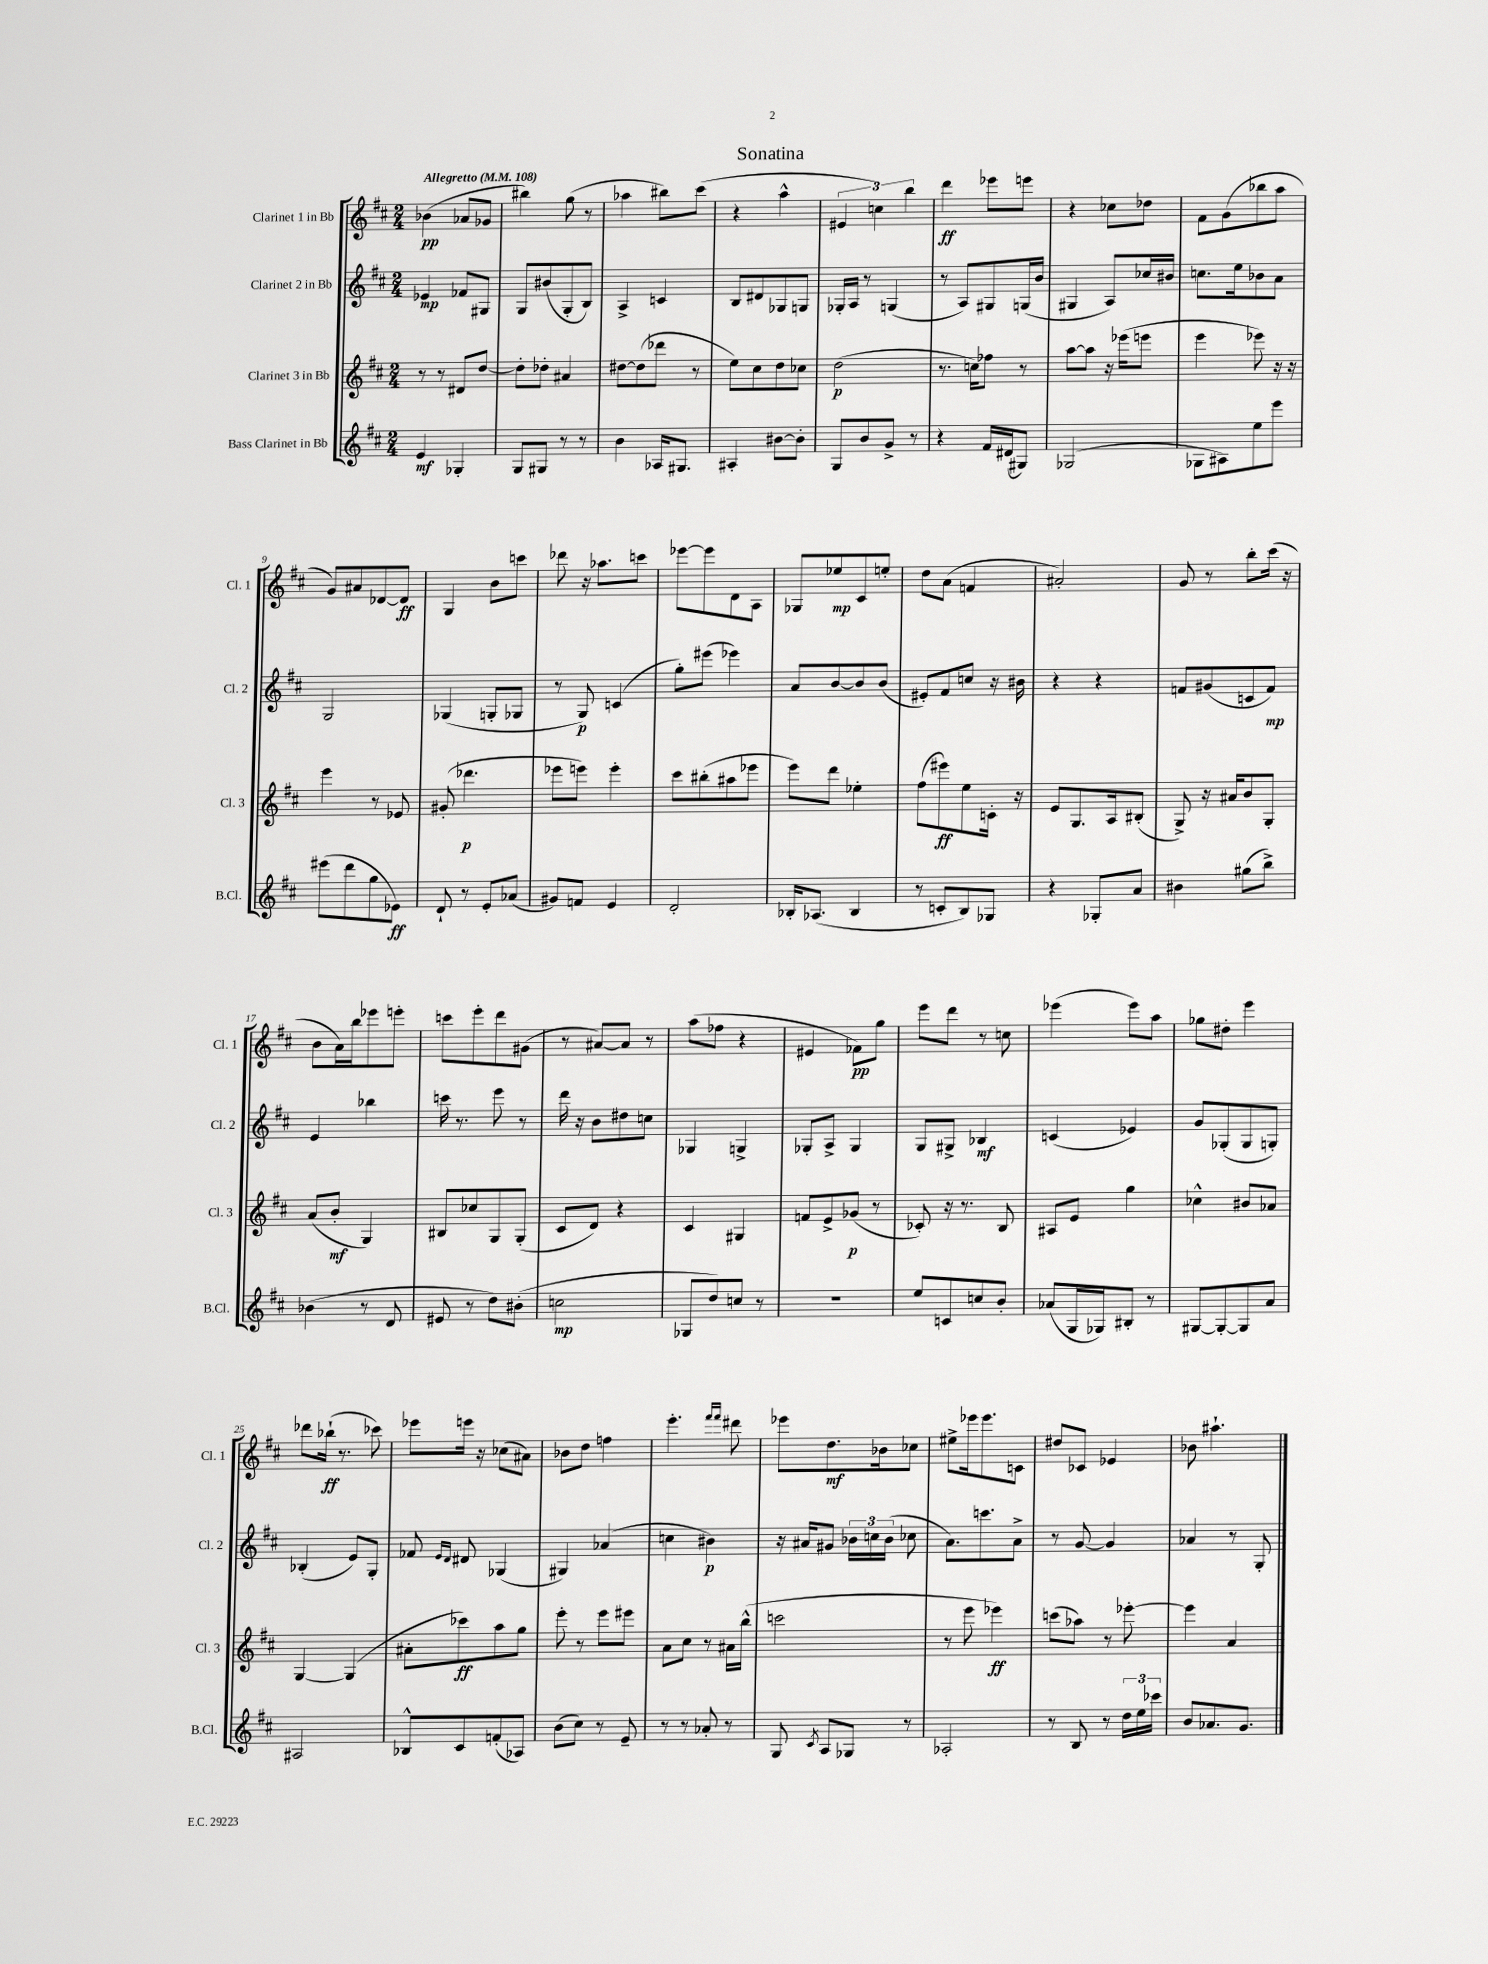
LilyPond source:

\header { title = "Sonatina" }
<<
\new StaffGroup <<
\new Staff = "s0" \with { instrumentName = "Clarinet 1 in Bb" shortInstrumentName = "Cl. 1" } {
    \clef treble \key d \major \numericTimeSignature \time 2/4 \tempo "Allegretto" 4 = 108
    \autoBeamOff bes'4\pp( aes'8[ ges'8] |
    bis''4) g''8( r8 |
    aes''4 bis''8[) cis'''8]( |
    r4 a''4-^ |
    \tuplet 3/2 { eis'4 c''4) b''4 } |
    d'''4\ff ees'''8[ e'''8] |
    r4 ces''8[ des''8] |
    fis'8[ g'8( bes''8 a''8] |
    g'8[) ais'8 des'8~ des'8]\ff |
    g4 b'8[ c'''8] |
    des'''8 r16 aes''8.[ c'''8] |
    ees'''8[~ ees'''8 d'8 a8] |
    ges8[ ees''8\mp cis'8 e''8]-. |
    d''8[ a'8]( f'4 |
    ais'2-.) |
    g'8 r8 b''8[-. cis'''16]( r16 |
    b'8[ a'16) b''16 ees'''8 e'''8]-. |
    c'''8[ e'''8-. d'''8 gis'8]( |
    r8 ais'8[~) ais'8] r8 |
    a''8[( fes''8] r4 |
    eis'4 fes'8[\pp) g''8] |
    e'''8[ d'''8] r8 c''8 |
    ees'''4( ees'''8[) a''8] |
    ges''8[ dis''8]-. e'''4 |
    des'''8[ bes''16]-!\ff( r8. ces'''8) |
    ees'''8[ e'''16] r16 ces''8[( ais'8]) |
    bes'8[ d''8] f''4 |
    e'''4.-. \grace { fis'''16[ fis'''16] } dis'''8 |
    ees'''8[ d''8.\mf bes'16 ces''8] |
    eis''8[-> ees'''16 ees'''8. c'8] |
    dis''8[ ces'8] ees'4 |
    bes'8 ais''4.-! \bar "|." |
}
\new Staff = "s1" \with { instrumentName = "Clarinet 2 in Bb" shortInstrumentName = "Cl. 2" } {
    \clef treble \key d \major \numericTimeSignature \time 2/4
    \autoBeamOff ees'4\mp fes'8[ gis8] |
    g8[ bis'8( g8-. b8]) |
    a4-> c'4 |
    b8[ dis'8 ges8 g8] |
    ges16[-. a16] r8 g4( |
    r8 a8[) gis8 g16( b'16] |
    gis4 a8[) ces''16 bis'16] |
    c''8.[ e''16 bes'8 a'8] |
    g2 |
    ges4( g8[-. ges8] |
    r8 g8\p) c'4( |
    g''8[-.) eis'''8]( ees'''4) |
    a'8[ b'8~ b'8 b'8]( |
    eis'8[-.) fis'8 c''8] r16 bis'16 |
    r4 r4 |
    f'8[ gis'8( c'8 f'8]\mp) |
    e'4 bes''4 |
    c'''16 r8. e'''8 r8 |
    d'''16 r16 b'8[ dis''8 c''8] |
    ges4 g4-> |
    ges8[-. a8]-> ges4 |
    g8[ gis8]-> bes4\mf |
    c'4( ees'4) |
    g'8[ ges8-.( ges8 g8]-.) |
    bes4-.( e'8[) g8]-. |
    fes'8 \grace { e'16[ d'16] } dis'8 ges4( |
    gis4) aes'4( |
    c''4 bis'4\p) |
    r16 ais'16[ gis'8] \tuplet 3/2 { bes'16[ c''16 bes'16]( } ces''8 |
    a'8.[) c'''8. a'8]-> |
    r8 g'8~ g'4 |
    aes'4 r8 g8-. \bar "|." |
}
\new Staff = "s2" \with { instrumentName = "Clarinet 3 in Bb" shortInstrumentName = "Cl. 3" } {
    \clef treble \key d \major \numericTimeSignature \time 2/4
    \autoBeamOff r8 r8 dis'8[ d''8]~ |
    d''8[-. des''8]-. ais'4 |
    dis''8[~ dis''8( des'''8] r8 |
    e''8[) cis''8 d''8 ces''8] |
    d''2\p( |
    r8. c''16[) fes''8] r8 |
    a''8[~ a''8] r16 ees'''16[( e'''8] |
    e'''4 ees'''8) r16 r16 |
    e'''4 r8 ees'8 |
    gis'8-.( des'''4.\p |
    ees'''8[ e'''8]) e'''4-. |
    cis'''8[ bis''8-.( ais''8 ees'''8] |
    e'''8[) d'''8] ees''4-. |
    fis''8[( eis'''8\ff) e''8 c'16]-. r16 |
    e'8[ g8. a16 bis8]-.( |
    g8->) r16 ais'16[ b'8 g8]-. |
    a'8[( b'8]-.\mf g4) |
    bis8[ ces''8 g8 g8]-.( |
    cis'8[ d'8]) r4 |
    cis'4 gis4 |
    f'8[ e'8-> ges'8]\p( r8 |
    ces'8-.) r16 r8. b8 |
    ais8[ e'8] g''4 |
    ces''4-^ bis'8[ aes'8] |
    g4~ g4( |
    ais'8[-. ces'''8\ff) a''8 g''8] |
    e'''8-. r8 e'''8[ eis'''8] |
    a'8[ cis''8] r8 ais'16[ b''16]-^( |
    c'''2 |
    r8 e'''8 ees'''4\ff) |
    c'''8[( aes''8]) r8 ees'''8~-. |
    ees'''4 a'4 \bar "|." |
}
\new Staff = "s3" \with { instrumentName = "Bass Clarinet in Bb" shortInstrumentName = "B.Cl." } {
    \clef treble \key d \major \numericTimeSignature \time 2/4
    \autoBeamOff e'4\mf ges4-. |
    g8[ gis8] r8 r8 |
    b'4 aes16[ gis8.] |
    ais4-. bis'8[~ bis'8]-. |
    g8[ b'8 g'8]-> r8 |
    r4 fis'16[ dis'16( gis8]) |
    ges2( |
    ges8[ ais8) e''8 e'''8] |
    eis'''8[( d'''8 g''8 ees'8]\ff) |
    d'8-! r8 e'8[-. aes'8]( |
    gis'8[) f'8] e'4 |
    d'2-. |
    bes16[-. aes8.]( bes4 |
    r8 c'8[-. b8) ges8] |
    r4 ges8[-. a'8] |
    bis'4 gis''8[( b''8]->) |
    bes'4( r8 d'8 |
    eis'8 r8 d''8[) bis'8]-.( |
    c''2\mp |
    ges8[ d''8) c''8] r8 |
    R2 |
    e''8[ c'8 c''8 b'8]-. |
    aes'8[( g16 ges16) bis8]-. r8 |
    gis8[~ gis8~-. gis8 a'8] |
    ais2 |
    bes8[-^ cis'8 f'8-.( aes8]) |
    b'8[( cis''8]) r8 e'8-- |
    r8 r8 aes'8-. r8 |
    g8 \acciaccatura { cis'8 } a8[ ges8] r8 |
    aes2-. |
    r8 b8 r8 \tuplet 3/2 { d''16[ e''16 ces'''16] } |
    b'8[ aes'8. g'8.] \bar "|." |
}
>>
>>
